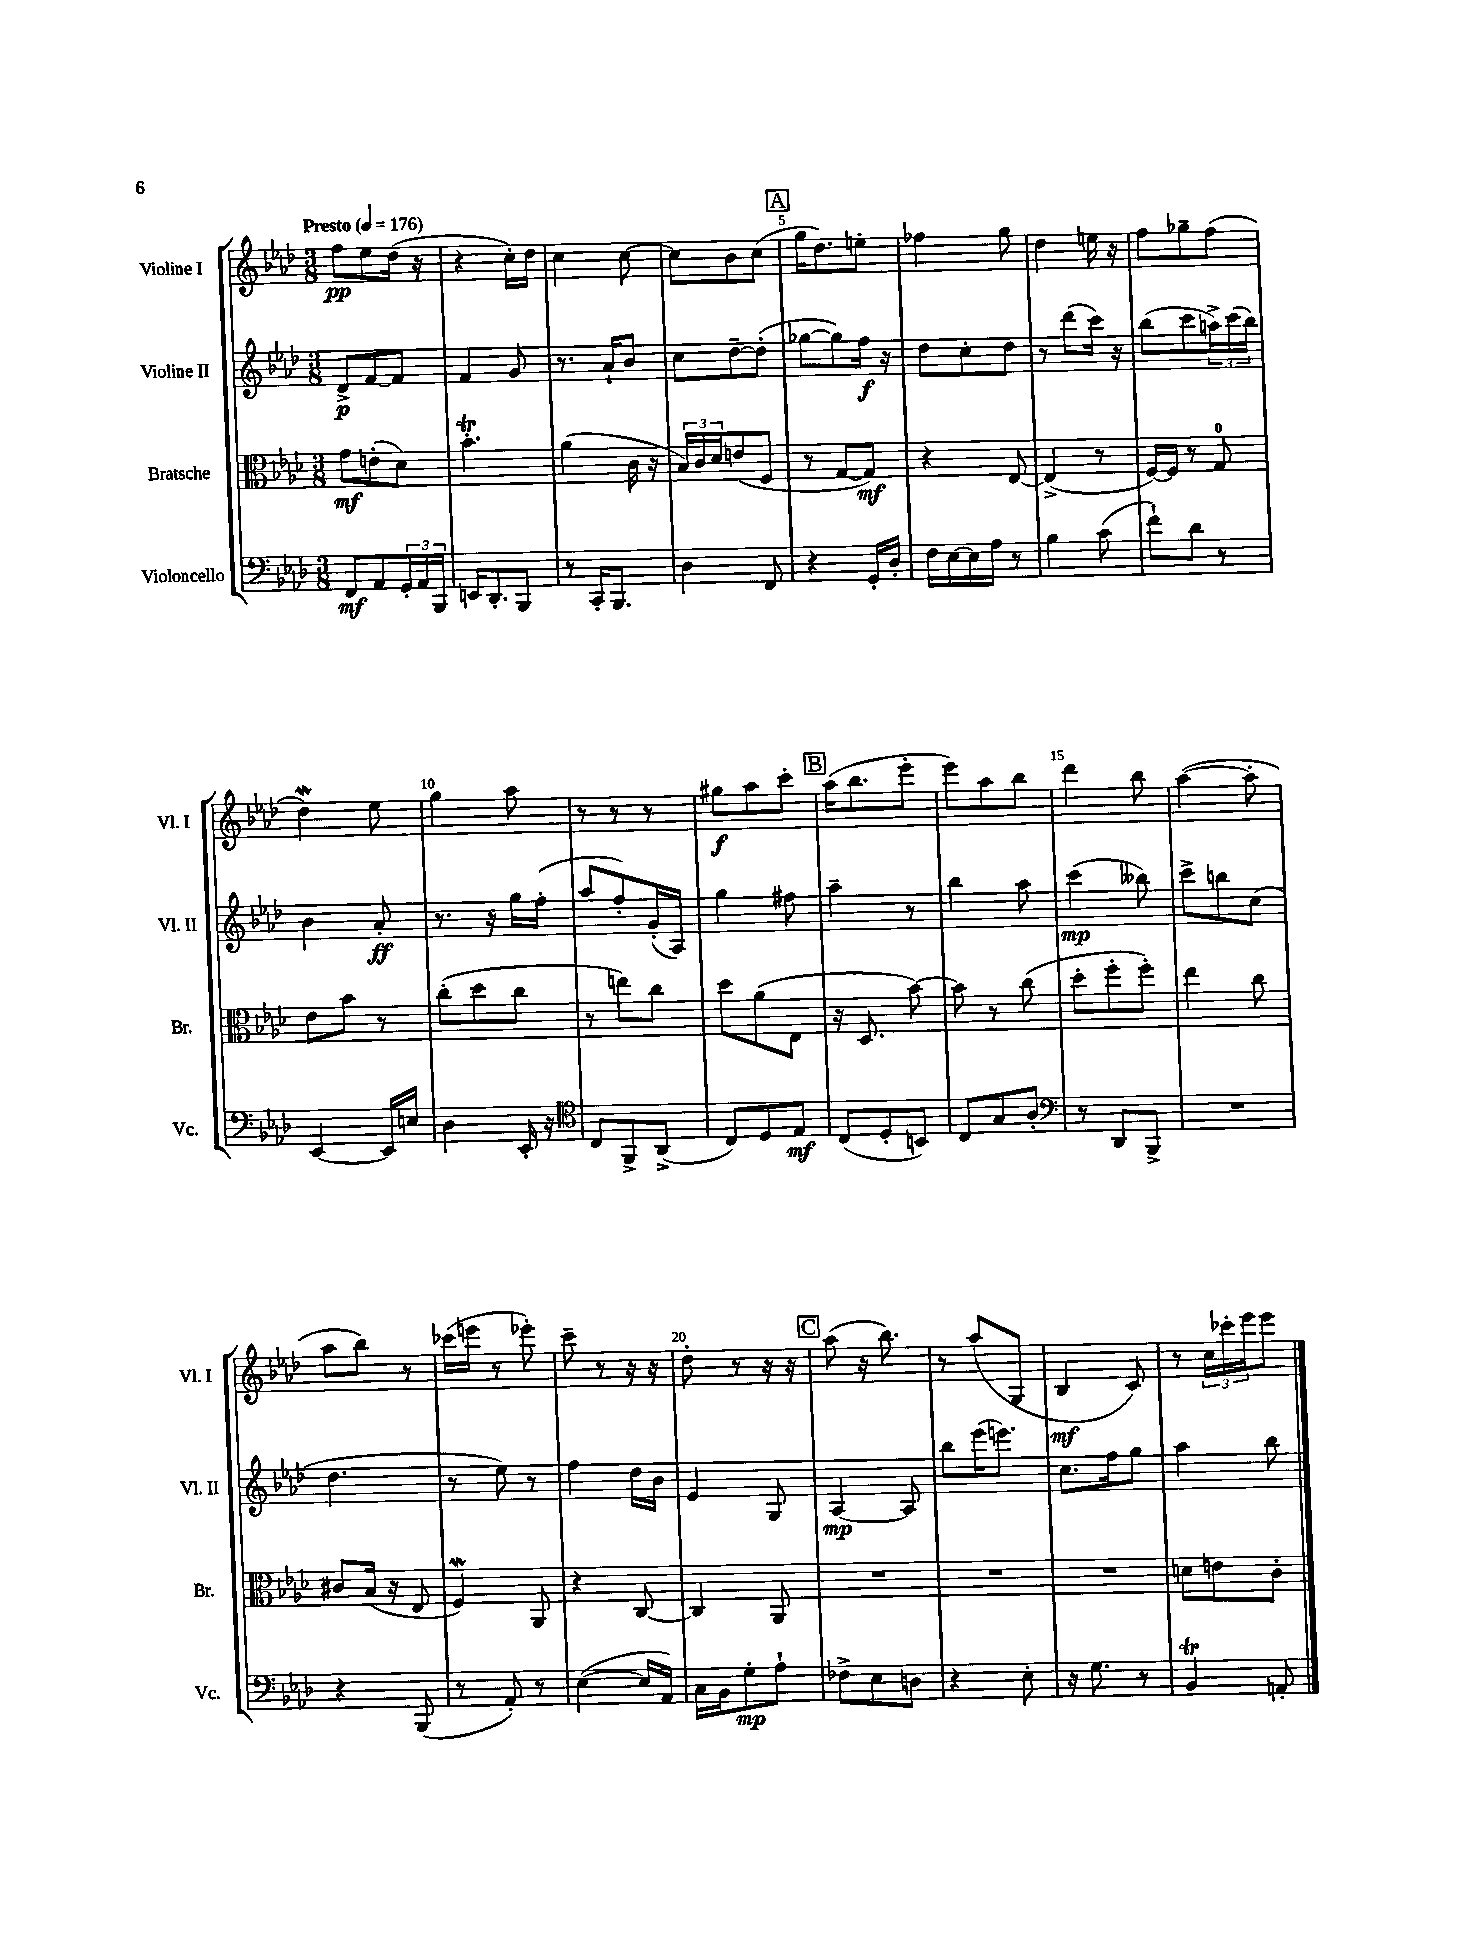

**kern	**kern	**kern	**kern
*staff4	*staff3	*staff2	*staff1
*clefF4	*clefC3	*clefG2	*clefG2
*k[b-e-a-d-]	*k[b-e-a-d-]	*k[b-e-a-d-]	*k[b-e-a-d-]
*M3/8	*M3/8	*M3/8	*M3/8
*MM176	*MM176	*MM176	*MM176
8FF/L	8g\L	8d-^/L	8ff\L
8AA-/	(8e'\	[8f/	8ee-\
24GG'/L	8d-\J)	8f/]J	(16dd-\Jk
24AA-/	.	.	.
.	.	.	16r
24BBB-/JJ	.	.	.
=	=	=	=
16EE/LK	4.b-'\	4f/	4r
8.DD-'/	.	.	.
8BBB-/J	.	8g/	16cc'\LL)
.	.	.	16dd-\JJ
=	=	=	=
8r	(4a-\	8.r	4cc\
16CC'/LK	.	.	.
8.BBB-/J	.	16a-`/LK	.
.	16c\	8b-/J	[8cc\
.	16r	.	.
=	=	=	=
4D-\	24B-/LL)	8cc\L	8cc\]L
.	24c/	.	.
.	24d-/J	.	.
.	(8e/	[8dd-~\	8b-\
8FF/	8F/J	(8dd-'\]J	(8cc\J
=	=	=	=
4r	8r	[8gg-\L	16gg\LK
.	.	.	8.dd-\)
.	[8G/L	8gg-\])	.
16GG'/LL	8G/]J)	16ff\Jk	8ee'\J
16D-'/JJ	.	16r	.
=	=	=	=
16F\LL	4r	8dd-\L	4ff-\
[16E-\	.	.	.
16E-\]	.	8cc'\	.
16A-\JJ	.	.	.
8r	[8E-/	8dd-\J	8gg\
=	=	=	=
4B-\	(4E-^/]	8r	4dd-\
.	.	(8ddd-\L	.
(8c\	8r	16ccc\Jk)	16ee\
.	.	16r	16r
=	=	=	=
8f`\L)	[16F/LL)	(8bb-\L	8ff\L
.	16F/]JJ	.	.
8d-\J	8r	8ccc\	8gg-~\
8r	8G/	24aa^\L)	(8ff\J
.	.	(24ccc\	.
.	.	24bb-\JJ)	.
=	=	=	=
[4EE-/	8e-\L	4b-\	4dd-\)
.	8b-\J	.	.
16EE-/]LL	8r	8a-'/	8ee-\
16E/JJ	.	.	.
=	=	=	=
4D-\	(8cc'\L	8.r	4gg\
.	8dd-\	.	.
.	.	16r	.
16EE-'/	8cc\J	16gg\LL	8aa-\
16r	.	(16ff'\JJ	.
=	=	=	=
*clefC4	*	*	*
8C/L	8r	8aa-/L	8r
8FF^/	8ee\L)	8ff'/)	8r
(8AA-^/J	8cc\J	(16g'/L	8r
.	.	16A-/JJ)	.
=	=	=	=
8C/L)	8dd-\L	4gg\	8gg#\L
8D-/	(8a-\	.	8aa-\
8E-/J	8E-\J	8ff#\	8ccc'\J
=	=	=	=
(8C/L	16r	4aa-~\	(16aa-\LK
.	8.D-/	.	8.bb-\
8D-'/	.	.	.
8BB/J)	[8b-\)	8r	8eee-'\J
=	=	=	=
8C/L	8b-\]	4bb-\	8eee-\L)
8G/	8r	.	8aa-\
8A-'/J	(8cc\	8aa-\	8bb-\J
=	=	=	=
*clefF4	*	*	*
8r	8dd-'\L	(4ccc\	4ddd-\
8DD-/L	8ff'\	.	.
8BBB-^/J	8ff'\J)	8bb--\)	8bb-\
=	=	=	=
4.r	4ee-\	8ccc^\L	([4aa-\
.	.	8bb\	.
.	8cc\	(8cc\J	8aa-'\]
=	=	=	=
4r	8c#/L	4.dd-\	8aa-\L
.	(16B-/Jk	.	8bb-\J)
.	16r	.	.
(8BBB-/	8E-/	.	8r
=	=	=	=
8r	4F/)	8r	(16ccc-\LL
.	.	.	16eee\JJ
8AA-'/)	.	8ee-\)	8r
8r	8AA-/	8r	8eee-'\)
=	=	=	=
([4E-\	4r	4ff\	8ccc~\
.	.	.	8r
16E-/]LL	[8C/	16dd-\LL	16r
16AA-/JJ)	.	16b-\JJ	16r
=	=	=	=
16C\LL	4C/]	4e-/	8dd-'\
16BB-\J	.	.	.
8G'\	.	.	8r
8A-`\J	8AA-/	8G/	16r
.	.	.	16r
=	=	=	=
8F-^\L	4.r	[4A-/	(8aa-\
8E-\	.	.	16r
.	.	.	8.bb-\)
8D\J	.	8A-/]	.
=	=	=	=
4r	4.r	8bb-\L	8r
.	.	(16eee-\K	(8aa-/L
.	.	8.eee\J)	.
8E-'\	.	.	8G/J
=	=	=	=
16r	4.r	8.cc\L	4B-/
8.G\	.	.	.
.	.	16ff\k	.
8r	.	8gg\J	8c/)
=	=	=	=
4BB-/	8d\L	4aa-\	8r
.	8e\	.	24cc\LL
.	.	.	24ccc-'\
.	.	.	24eee-\J
8AA'/	8c'\J	8bb-\	8eee-\J
==	==	==	==
*-	*-	*-	*-
